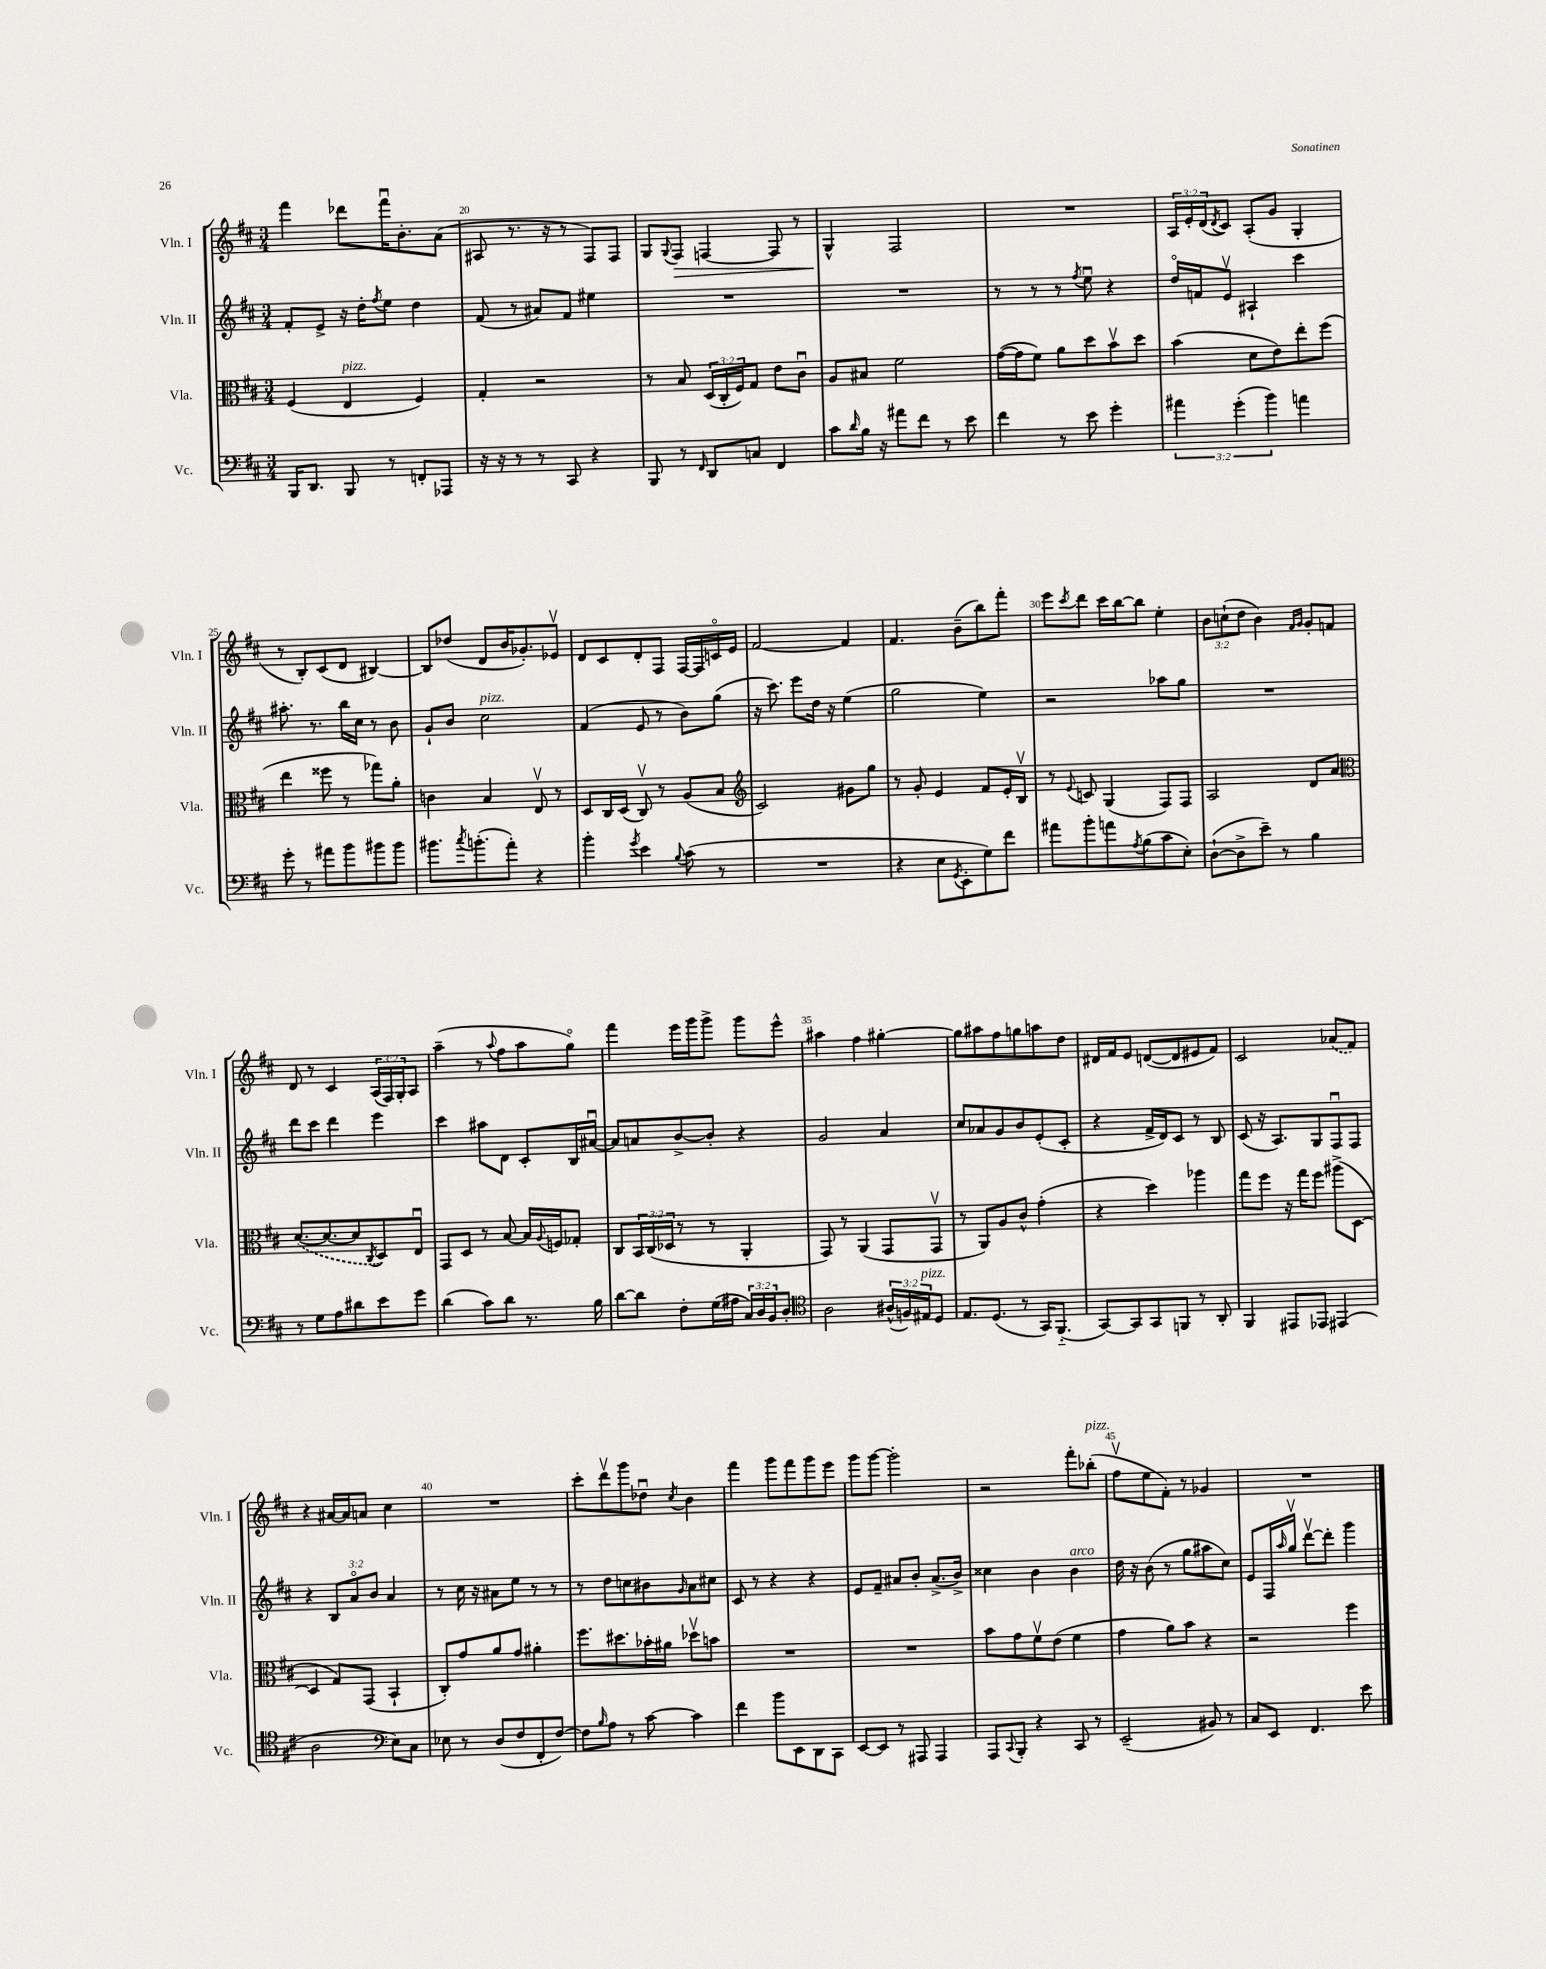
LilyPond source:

<<
\new StaffGroup <<
\new Staff = "s0" \with { instrumentName = "Vln. I" shortInstrumentName = "Vln. I" } {
    \clef treble \key d \major \numericTimeSignature \time 3/4 \override Staff.TupletNumber.text = #tuplet-number::calc-fraction-text
    fis'''4 des'''8 fis'''16\downbow b'8.-. a'8( |
    ais8 r8. r16 r8 fis8) fis8 |
    g8 \appoggiatura { g8 } fis8\> f4~ f8 r8 |
    g4-^\! fis2 |
    R2. |
    \tuplet 3/2 { a16 e'16-. d'16( } \acciaccatura { d'8 } cis'8) a8-.( g'8 g4-. |
    r8 b8-.) cis'8( d'8 bis4~) |
    bis8 des''8( d'8 b'16 ges'8.-.) ees'8\upbow |
    d'8 cis'8 d'8-. fis8 fis16~ fis16 c'16\flageolet e'16 |
    fis'2~ fis'4 |
    fis'4. b'8--( b''8) fis'''8-. |
    e'''8 \acciaccatura { cis'''8 } d'''8 cis'''16 b''16~ b''8 e''4-. |
    \tuplet 3/2 { b'8 c''8-!( d''8 } b'4) \grace { fis'16 g'16 } g'8-. f'8 |
    d'8 r8 cis'4 \tuplet 3/2 { a16( fis16) g16-. } a8 |
    a''4--( r8 \appoggiatura { a''8 } fis''8 a''8 g''8\flageolet) |
    fis'''4 e'''16 g'''16 g'''8-> g'''8 e'''8-^ |
    ais''4 fis''4 gis''4~-. |
    gis''8 ais''8 fis''8 g''8 a''8 d''8 |
    dis'16 fis'16 e'8 d'8~( d'8 eis'8 fis'8) |
    cis'2 \once \slurDashed aes'8( fis'8) |
    r4 ais'16~ ais'16 a'8 cis''4 |
    R2. |
    cis'''8-. d'''8\upbow g'''8 des''8\downbow \acciaccatura { cis''8 } b'4 |
    fis'''4 g'''8 fis'''8 g'''8 e'''8 |
    g'''8 g'''8~ g'''2-. |
    r2 fis'''8-. bes''8-.^\markup { \italic "pizz." }( |
    fis''8\upbow e''8 fis'8-.) r8 ges'4 |
    R2. \bar "|." |
}
\new Staff = "s1" \with { instrumentName = "Vln. II" shortInstrumentName = "Vln. II" } {
    \clef treble \key d \major \numericTimeSignature \time 3/4 \override Staff.TupletNumber.text = #tuplet-number::calc-fraction-text
    fis'8-. e'8-> r16 d''16-. \acciaccatura { fis''8 } e''8 d''4 |
    fis'8( r8 ais'8) fis'8 eis''4 |
    R2. |
    R2. |
    r8 r8 r8 \acciaccatura { fis''8 } e''8\downbow r4 |
    d''16\flageolet f'16 e'8\upbow ais4-! cis'''4 |
    ais''8.-. r8. b''16 cis''16 r8 b'8 |
    g'8-! b'8 cis''2^\markup { \italic "pizz." } |
    fis'4( e'8 r8 b'8) g''8( |
    r16 cis'''8.) e'''8 d''16 r16 e''4( |
    g''2 e''4) |
    r2 aes''8 g''8 |
    R2. |
    d'''8 cis'''8 d'''4 e'''4 |
    cis'''4 ais''8 d'8 cis'8-. b16 ais'16~\downbow |
    ais'8 a'8 b'8~-> b'8-. r4 |
    g'2 a'4 |
    cis''8 aes'8 g'8 b'8 e'8-.( cis'8-. |
    r4 fis'16-> d'16) cis'8 r8 b8 |
    cis'8( r16 a8.) g8 fis8\downbow fis8 |
    r4 \tuplet 3/2 { b8 a'8\flageolet b'8 } a'4 |
    r8 cis''16 r16 ais'8 e''8 r8 r8 |
    r8 d''8 c''8 bis'8 \grace { g'16 } a'8 cis''8 |
    cis'8 r8 r4 r4 |
    e'8 fis'8-- ais'8 b'8-. ais'8.->( b'16->) |
    cisis''4 b'4 b'4^\markup { \italic "arco" } |
    d''16 r16 b'8( r8 g''8 ais''8 cis''8) |
    e'8 fis16 \grace { a''16 } g''16\upbow d'''8~\upbow d'''8-. g'''4 \bar "|." |
}
\new Staff = "s2" \with { instrumentName = "Vla." shortInstrumentName = "Vla." } {
    \clef alto \key d \major \numericTimeSignature \time 3/4 \override Staff.TupletNumber.text = #tuplet-number::calc-fraction-text
    fis4( e4^\markup { \italic "pizz." } fis4) |
    g4-. r2 |
    r8 b8 \tuplet 3/2 { d16( cis16-. fis16) } g8 e'8 cis'8\downbow |
    a8 bis8 fis'2 |
    g'16~( g'16 fis'8) a'8 d''8 b'8\upbow d''8 |
    b'4( d'8 e'8) e''8-. fis''8( |
    e''4 fisis''8 r8 ges''8) a'8-. |
    c'4 b4 e8\upbow r8 |
    d8 cis16 d16( cis8\upbow) r8 a8( b8 |
    \clef treble cis'2) gis'8 g''8 |
    r8 g'8-. e'4 fis'8 e'16-. b16\upbow |
    r8 \appoggiatura { e'8 } c'8 g4( fis8) fis8 |
    a2 d'8 a'8 |
    \clef alto \once \slurDashed d'8.~( d'8.~ d'8 \acciaccatura { cis8 } d8) e8\downbow |
    g,8 d8 r8 b8~ b16 \appoggiatura { a8 } f16 ges8-. |
    cis8 \tuplet 3/2 { b,16 cis16( des16 } r8 r8 a,4-. |
    g,8) r8 a,4( g,8 g,8\upbow |
    r8 a,8) a8 cis'8-^ g'4-.( |
    r4 d''4) aes''4 |
    g''8 fis''8 r16 g''16 fis''8 ais''8->( d8~ |
    d4 g8) g,8( b,4-! |
    cis8-.) g'8 a'8 g'8 ais'4-. |
    fis''8. dis''8. bes'16-. ais'16 des''8\upbow b'8 |
    R2. |
    R2. |
    b'8 g'8 fis'8\upbow e'8( fis'4 |
    g'4 a'8) b'8 r4 |
    r2 fis''4 \bar "|." |
}
\new Staff = "s3" \with { instrumentName = "Vc." shortInstrumentName = "Vc." } {
    \clef bass \key d \major \numericTimeSignature \time 3/4 \override Staff.TupletNumber.text = #tuplet-number::calc-fraction-text
    b,,16 d,8. b,,8 r8 f,8-. aes,,8 |
    r16 r16 r8 r8 cis,8 r4 |
    b,,8 r8 \grace { fis,16 } d,8 c8 fis,4 |
    cis'8 \grace { d'16 } b16 r16 ais'8 fis'8 r8 e'8 |
    fis'4 r8 e'8 g'4-. |
    \tuplet 3/2 { ais'4 g'4-.( b'4) } a'4 |
    g'8-. r8 ais'8 b'8 bis'8 bis'8 |
    bis'8. \acciaccatura { cis''8 } b'8.-.( a'8-.) r4 |
    b'4-. \acciaccatura { g'8 } e'4 \appoggiatura { b8 } cis'8( r8 |
    R2. |
    r4 e8 \acciaccatura { g,8 } e,8-. g8) fis'8 |
    ais'8 b'8-. a'8 \acciaccatura { a8 } b8( cis'8 e8-.) |
    d8~-!( d8-> e'8--) r8 b4 |
    r8 g8 a8 dis'8 e'8 g'8 |
    d'4( cis'8) d'8 r8. b16 |
    d'8~ d'8 fis8-. g16( ais16 \tuplet 3/2 { cis16) d16 b,16 } d8-. |
    \clef tenor a2 \tuplet 3/2 { ais16-^( f16) eis16^\markup { \italic "pizz." } } d8 |
    e8. d8.( r8 g,16) fis,8.-_( |
    g,8~) g,8 g,8 f,8 r8 a,8-. |
    fis,4 eis,8 ees,8 eis,4( |
    a2 \clef bass e8) cis8 |
    ees8 r8 d8( fis8 fis,8-. fis8~) |
    fis8 \grace { b16 } a8 r8 cis'8~ cis'4 |
    fis'4 b'8 e,8 d,8 cis,8 |
    e,8~ e,8 r8 ais,,8 ais,,4 |
    a,,8 \appoggiatura { cis,8 } b,,8-. r4 cis,8 r8 |
    e,2--( bis,8) r8 |
    cis8 e,8 fis,4. e'8 \bar "|." |
}
>>
>>
\layout { \context { \Score currentBarNumber = #19 \override BarNumber.break-visibility = ##(#f #t #t) barNumberVisibility = #(every-nth-bar-number-visible 5) } }
